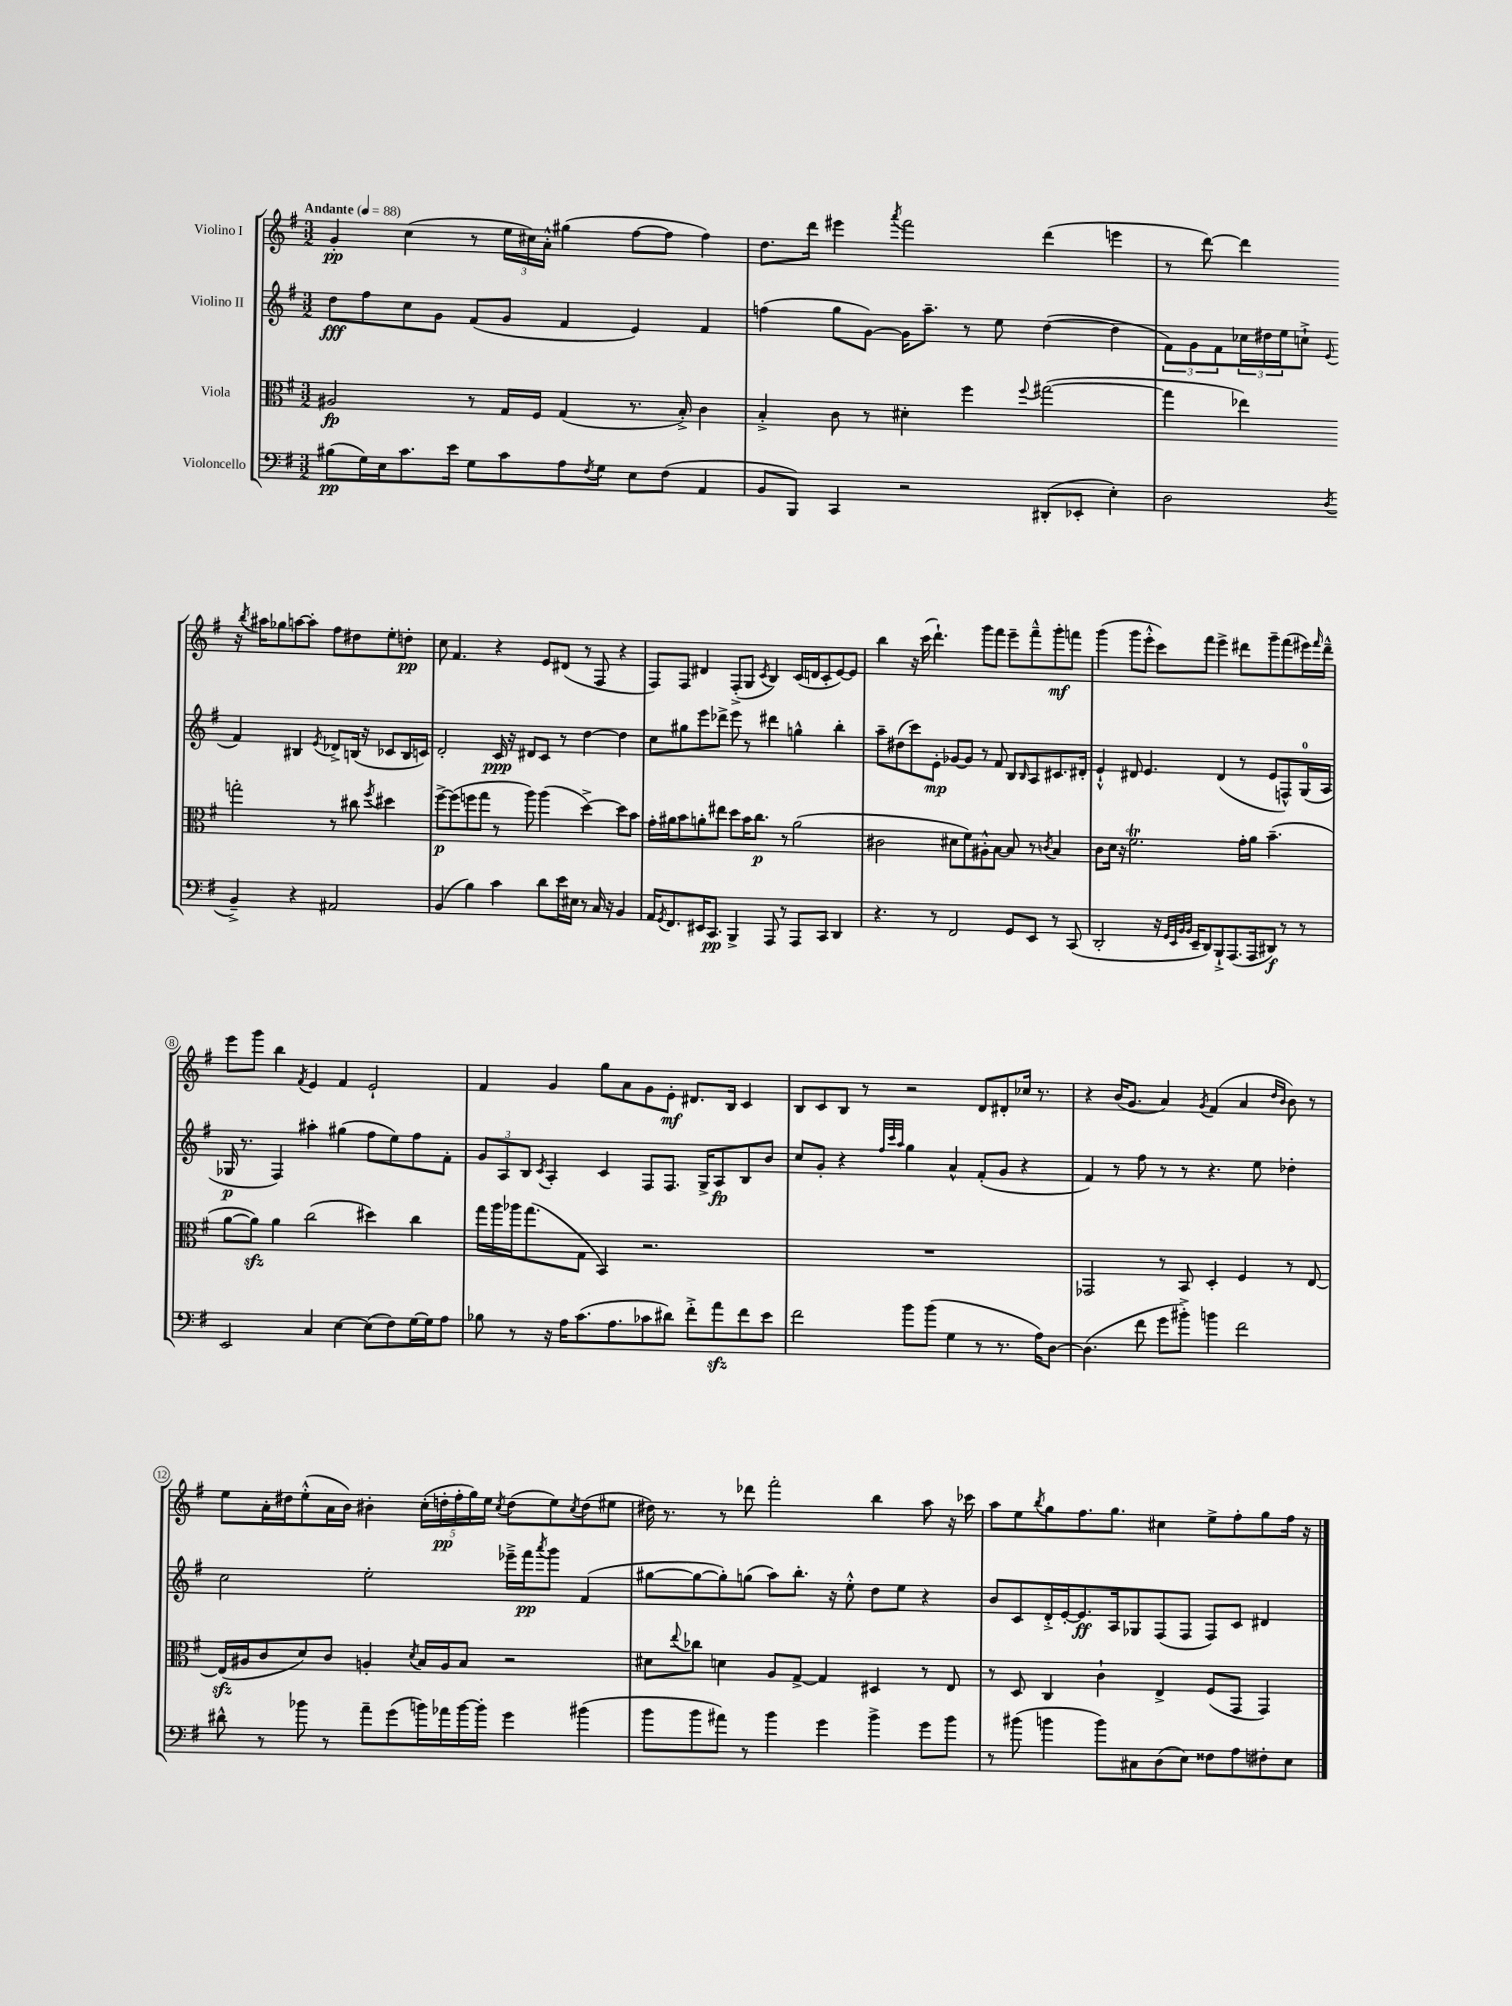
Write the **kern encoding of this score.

**kern	**kern	**kern	**kern
*staff4	*staff3	*staff2	*staff1
*clefF4	*clefC3	*clefG2	*clefG2
*k[f#]	*k[f#]	*k[f#]	*k[f#]
*M3/2	*M3/2	*M3/2	*M3/2
*MM88	*MM88	*MM88	*MM88
(8B#	2A#	8dd	4g'
16G)	.	8ff#	.
16E	.	.	.
8.c	.	8cc	(4cc
.	.	8g	.
16e	.	.	.
8G	8r	(8f#	8r
8c	16G	8g	24ee
.	.	.	24cc#)
.	16F#	.	.
.	.	.	24a'^^
8A	(4G	4f#	(4gg#
8qF#	.	.	.
8G	.	.	.
8E	8.r	4e)	[8ff#
(8F#	.	.	8ff#]
.	16B'^)	.	.
4AA	4c	4f#	4ff#)
=	=	=	=
8BB	4B'^	(4ff	8.dd
8BBB)	.	.	.
.	.	.	16ddd
4CC	8c	8gg	4eee#
.	8r	[8g)	.
.	.	.	8qaaa
2r	4d#'	16g]	2fff#
.	.	8.aa~	.
.	4ff#	8r	.
.	.	8ee	.
.	8qqff#	.	.
(8DD#'	([2gg#	([4dd	(4ddd
8EE-'	.	.	.
4E')	.	4dd]	4eee
=	=	=	=
2D	4gg#]	12f#)	8r
.	.	12g	.
.	.	.	[8ddd)
.	.	12f#	.
.	4ee-)	24cc-	4ddd]
.	.	24dd#	.
.	.	24ee	.
.	.	8cc`^	.
8qD	.	8qqe	.
4BB~^	2gg'	4f#	16r
.	.	.	8qbb
.	.	.	16aa#
.	.	.	8gg-
4r	.	4B#	[8aa
.	.	.	8aa']
.	.	8qe	.
2AA#	8r	8d-^	8ff#
.	8cc#	(16B	8dd#
.	.	16r	.
.	8qff#	.	.
.	4dd#	8c-	8ee'
.	.	16B	8dd'
.	.	16c)	.
=	=	=	=
(4BB	[8ff#^	2d'	8cc
.	(8ff#]	.	4.f#
4B)	8ff	.	.
.	8gg	.	.
4c	8r	16c	4r
.	.	16r	.
.	8aa)	8d#	.
8d	(4aa	8c	8e
16e	.	8r	(8d#
16E#	.	.	.
8r	[4dd^)	[4dd	8r
16C	.	.	8F#
16r	.	.	.
4BB	8dd]	4dd]	4r
.	8b	.	.
=	=	=	=
16AA	16g'	8cc	8F#)
8qGG	.	.	.
8.FF#	16a#	.	.
.	8b	8gg#	8F#
16EE#	8a'	8eee	4d#
8.CC	.	.	.
.	8ee#	8ddd-^	.
4BBB^	8dd	8eee	(8F#'^
.	16b	8r	8G
.	8.cc	.	.
.	.	.	8qc
8AAA	.	4ddd#	4B)
8r	8r	.	.
8AAA	(2a	4gg^^	(16c
.	.	.	16d
8CC	.	.	8c'
4DD	.	4bb'	[8e)
.	.	.	8e]
=	=	=	=
4.r	2c#	8aa~	4bb
.	.	(8dd#	.
.	.	8ccc)	16r
.	.	.	(16ccc
8r	.	8e'	4.ddd`)
2FF#	8d#	[8g-	.
.	8f#)	8g-]	.
.	8A#'^^	8r	8ggg
.	[8B	8f#	8fff#
8GG	8B]	8B	8eee~
.	.	16qqB	.
8EE	8r	8A	8fff#~^^
.	8qc	.	.
8r	4B	8.c#	8ggg'
(8CC	.	.	8fff
.	.	16d#'	.
=	=	=	=
2DD'	8c	4e`^^	(4ggg
.	16d	.	.
.	16r	.	.
.	2.f#	8d#	8ggg
.	.	4.e	8eee'^^
16r	.	.	8ccc)
32qqGG	.	.	.
32qqEE	.	.	.
32qqBB	.	.	.
32qqBB	.	.	.
16EE~	.	.	.
8DD)	.	.	8fff#
8BBB`^	.	(4d#	4eee^
(8.AAA	.	.	.
.	16g'	8r	8ddd#
16AAA	16a	.	.
8DD#)	(4.b~	8e	8ggg~
8r	.	8F^^)	(8fff#
8r	.	(16G	16eee#)
.	.	.	16qqfff#
.	.	16A	16ddd#~^^
=	=	=	=
2EE	[8a	16G-	8eee
.	.	8.r	.
.	8a])	.	8ggg
.	4a	4F#)	4bb
.	.	.	8qf#
4C	(2cc	4aa#'	4e
[4E	.	(4gg#	4f#
(8E]	4dd#)	8ff#	2e`
8F#)	.	8ee)	.
[16G	4cc	8ff#	.
16G]	.	.	.
8A	.	8f#'	.
=	=	=	=
8B-	16gg	12g	4f#
.	16aa	.	.
.	.	12A	.
8r	16aa-	.	.
.	.	12B	.
.	(8.gg	.	.
.	.	8qc	.
16r	.	4A'	4g
16A	.	.	.
(8.c	8G	.	.
.	4BB)	4c	8gg
8.A	.	.	.
.	.	.	8a
8c-	2.r	8F#	8g
8d#)	.	8.F#	8e'
8f#'^	.	.	8.d#
.	.	16G^	.
8a	.	8A	.
.	.	.	16B
8f#	.	8B	4c
8e	.	8b	.
=	=	=	=
2f#	1.r	8cc	8B
.	.	8g'	8c
.	.	4r	8B
.	.	.	8r
.	.	32qqff#	.
.	.	32qqccc	.
.	.	32qqaa	.
8b	.	4gg	2r
(8b	.	.	.
4G	.	4a^^	.
8r	.	(8f#'	8d
8.r	.	8g	8d#'
.	.	4r	16cc-
16A)	.	.	8.r
[8D	.	.	.
=	=	=	=
(4.D]	2GG-	4f#)	4r
.	.	8r	(16b
.	.	.	8.g
8f#	.	8ff#	.
8g	8r	8r	4a)
8b#'^)	8BB	8r	.
.	.	.	8qg
4b	4D'	4.r	(4f#
2f#	4F#	.	4a
.	.	8ee	.
.	.	.	16qqdd
.	.	.	16qqb
.	8r	4dd-'	8b)
.	[8E	.	8r
=	=	=	=
8d#^^	(16E]	2cc	8ee
.	16A#	.	.
8r	8c	.	16a'
.	.	.	16dd#
8b-	8d)	.	(8ee'^^
8r	8c	.	16a
.	.	.	16b)
8a~	4A'	2ee'	4b#'
(8g	.	.	.
.	8qd	.	.
16b)	16B	.	(20cc'
.	.	.	20dd'
16a-	16A	.	.
.	.	.	20ff#'
[16b	8B	.	.
.	.	.	20gg)
16b']	.	.	.
.	.	.	20ee
.	.	.	8qcc
4g	2r	16eee-~^	(8dd
.	.	16fff#	.
.	.	8qaaa	.
.	.	8ggg	8ee)
.	.	.	8qcc
(4b#	.	(4f#	(8dd
.	.	.	8ee#
=	=	=	=
8b	8d#	[8gg#	16dd#)
.	.	.	8.r
.	8qqee	.	.
8b	8cc-	8gg#_	.
8a#)	4d	8gg#'])	8r
8r	.	(8gg	8ddd-
4b	8A	8aa)	2fff#'
.	[8G^	8.bb'	.
4g	4G]	.	.
.	.	16r	.
.	.	8ee'^^	.
4b^	4D#	8dd	4bb
.	.	8ee	.
8g	8r	4r	8aa
8b	8E	.	16r
.	.	.	16ccc-
=	=	=	=
8r	8r	8b	8aa
(8b#	8D	8c	8ee
.	.	.	8qbb
4b	4C	16d'^	8gg
.	.	[16e'	.
.	.	8.e]	8.ff#
8b)	4c`	.	.
.	.	16A	8.gg
8C#	.	8G-	.
(8D	4E^	(8F#	4cc#
8E)	.	8F#	.
8F##	(8F#	8F#)	8ee^
8A	8GG	8c	8ff#'
8F#'	4GG)	4d#	8gg
8E	.	.	16ff#
.	.	.	16r
==	==	==	==
*-	*-	*-	*-
